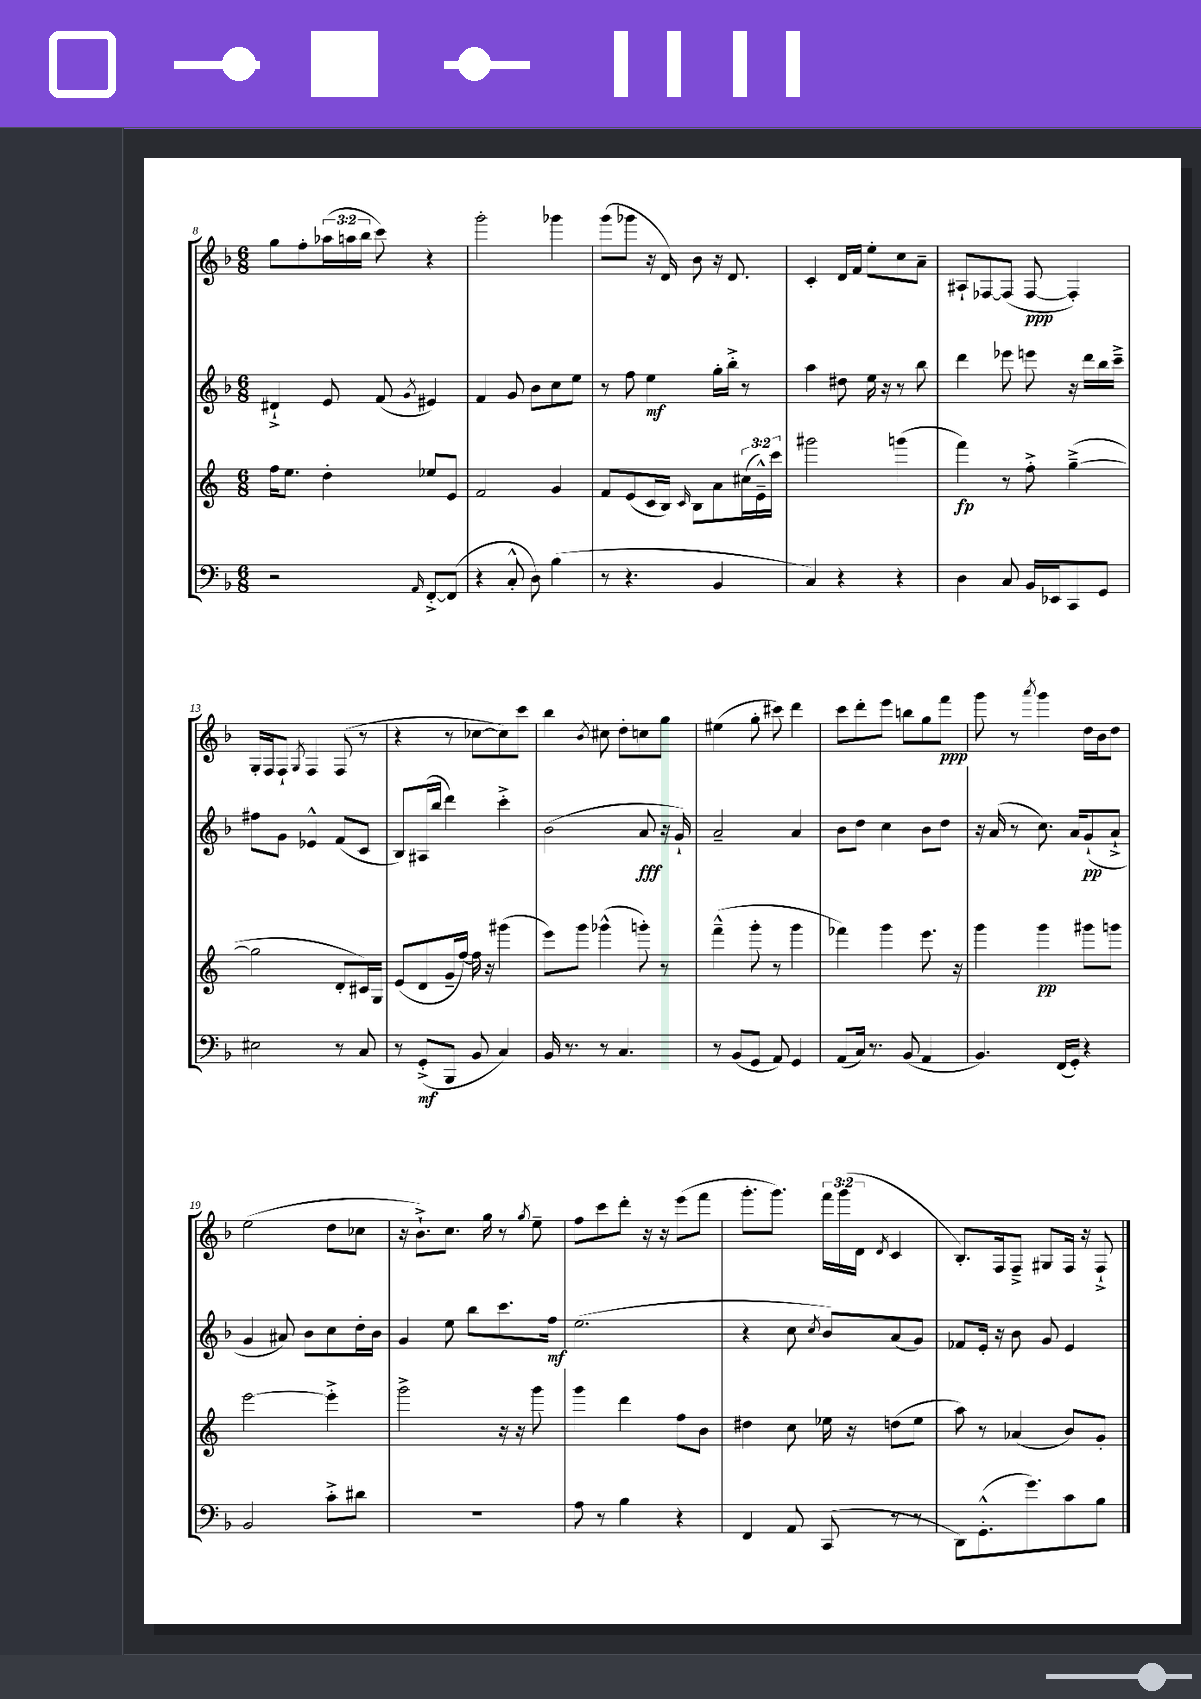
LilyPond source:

<<
\new StaffGroup <<
\new Staff = "s0" {
    \clef treble \key f \major \numericTimeSignature \time 6/8 \override Staff.TupletNumber.text = #tuplet-number::calc-fraction-text
    g''8 f''8-. \tuplet 3/2 { aes''16( a''16 bes''16 } c'''8) r4 |
    g'''2-. ges'''4 |
    g'''8( ges'''8 r16 d'16) bes'8 r16 d'8. |
    c'4-. d'16 f'16 e''8-. c''8 a'8-- |
    ais8-! fes8~ fes8( fes8~\ppp fes4-.) |
    g16-. f16 f8-! \acciaccatura { g8 } f4 f8( r8 |
    r4 r8 ces''8~ ces''8) c'''8 |
    bes''4 \acciaccatura { bes'8 } cis''8 d''8-. c''8 g''8 |
    eis''4( g''8-. cis'''8) d'''4 |
    c'''8 d'''8-. e'''8 b''8 g''8 f'''8\ppp |
    g'''8 r8 \acciaccatura { a'''8 } g'''4 d''16 bes'16 d''8 |
    e''2( d''8 ces''8 |
    r16 bes'8.-!->) c''8. g''16 r8 \acciaccatura { g''8 } e''8-- |
    f''8 c'''8 d'''8-. r16 r16 e'''8( f'''8 |
    g'''8.-. g'''8.) \tuplet 3/2 { f'''16 g'''16( d'16 } \acciaccatura { d'8 } c'4 |
    bes8.-.) f16 f8---> gis8 f16 r16 f8-!-> \bar "|." |
}
\new Staff = "s1" {
    \clef treble \key f \major \numericTimeSignature \time 6/8
    dis'4-!-> e'8 f'8( \acciaccatura { g'8 } eis'4) |
    f'4 g'8 bes'8 c''8 e''8 |
    r8 f''8 e''4\mf g''16-. bes''16-.-> r8 |
    a''4 dis''8 e''16 r16 r8 bes''8 |
    d'''4 ees'''8 e'''8 r16 d'''16 bes''16 c'''16---> |
    fis''8 g'8 ees'4-^ f'8( c'8 |
    bes8) ais16( bes''16 d'''4) c'''4-.-> |
    bes'2( a'8\fff r16 g'16-!) |
    a'2-- a'4 |
    bes'8 d''8 c''4 bes'8 d''8 |
    r16 a'16( r8 c''8.) a'16 g'8-!\pp( a'8-!-> |
    g'4 ais'8) bes'8 c''8 d''16-. bes'16 |
    g'4 e''8 bes''8 c'''8. f''16\mf |
    e''2.( |
    r4 c''8 \acciaccatura { c''8 } bes'8) a'8( g'8) |
    fes'8 e'16-. r16 bes'8 g'8 e'4 \bar "|." |
}
\new Staff = "s2" {
    \clef treble \key c \major \numericTimeSignature \time 6/8 \override Staff.TupletNumber.text = #tuplet-number::calc-fraction-text
    f''16 e''8. d''4-. ees''8 e'8 |
    f'2 g'4 |
    f'8 e'8( c'16 b16) \grace { c'16 } b8 a'8 \tuplet 3/2 { cis''16( e'16---^) c'''16 } |
    gis'''2 g'''4( |
    f'''4\fp) r8 f''8-.-> g''4~--->( |
    g''2 d'8-. cis'16) g16 |
    e'8( d'8 g'16-- f''16~) f''16 r16 gis'''4( |
    e'''8) g'''8 ges'''4-^( g'''8-.) r8 |
    f'''4---^( g'''8-. r8 g'''4 |
    fes'''4) g'''4 e'''8. r16 |
    g'''4 g'''4\pp gis'''8 g'''8 |
    e'''2~ e'''4-.-> |
    g'''2-> r16 r16 g'''8 |
    g'''4 d'''4 f''8 b'8 |
    dis''4 c''8 ees''16 r16 d''8( ees''8 |
    a''8) r8 aes'4( b'8) g'8-. \bar "|." |
}
\new Staff = "s3" {
    \clef bass \key f \major \numericTimeSignature \time 6/8
    r2 \grace { a,16 } f,8~-.-> f,8( |
    r4 c8-.-^ d8) bes4( |
    r8 r4. bes,4 |
    c4) r4 r4 |
    d4 c8 bes,16 ees,16 c,8 g,8 |
    eis2 r8 c8 |
    r8 g,8-.->\mf( bes,,8 bes,8 c4) |
    bes,16 r8. r8 c4. |
    r8 bes,8( g,8 a,8) g,4 |
    a,8( c16) r8. bes,8( a,4 |
    bes,4.) f,16( g,16-.) r4 |
    bes,2 c'8-.-> dis'8 |
    R2. |
    a8 r8 bes4 r4 |
    f,4 a,8 c,8( r8 r8 |
    d,8) g,8.-.-^( g'8.) c'8 bes8 \bar "|." |
}
>>
>>
\layout { \context { \Score currentBarNumber = #8 } }
